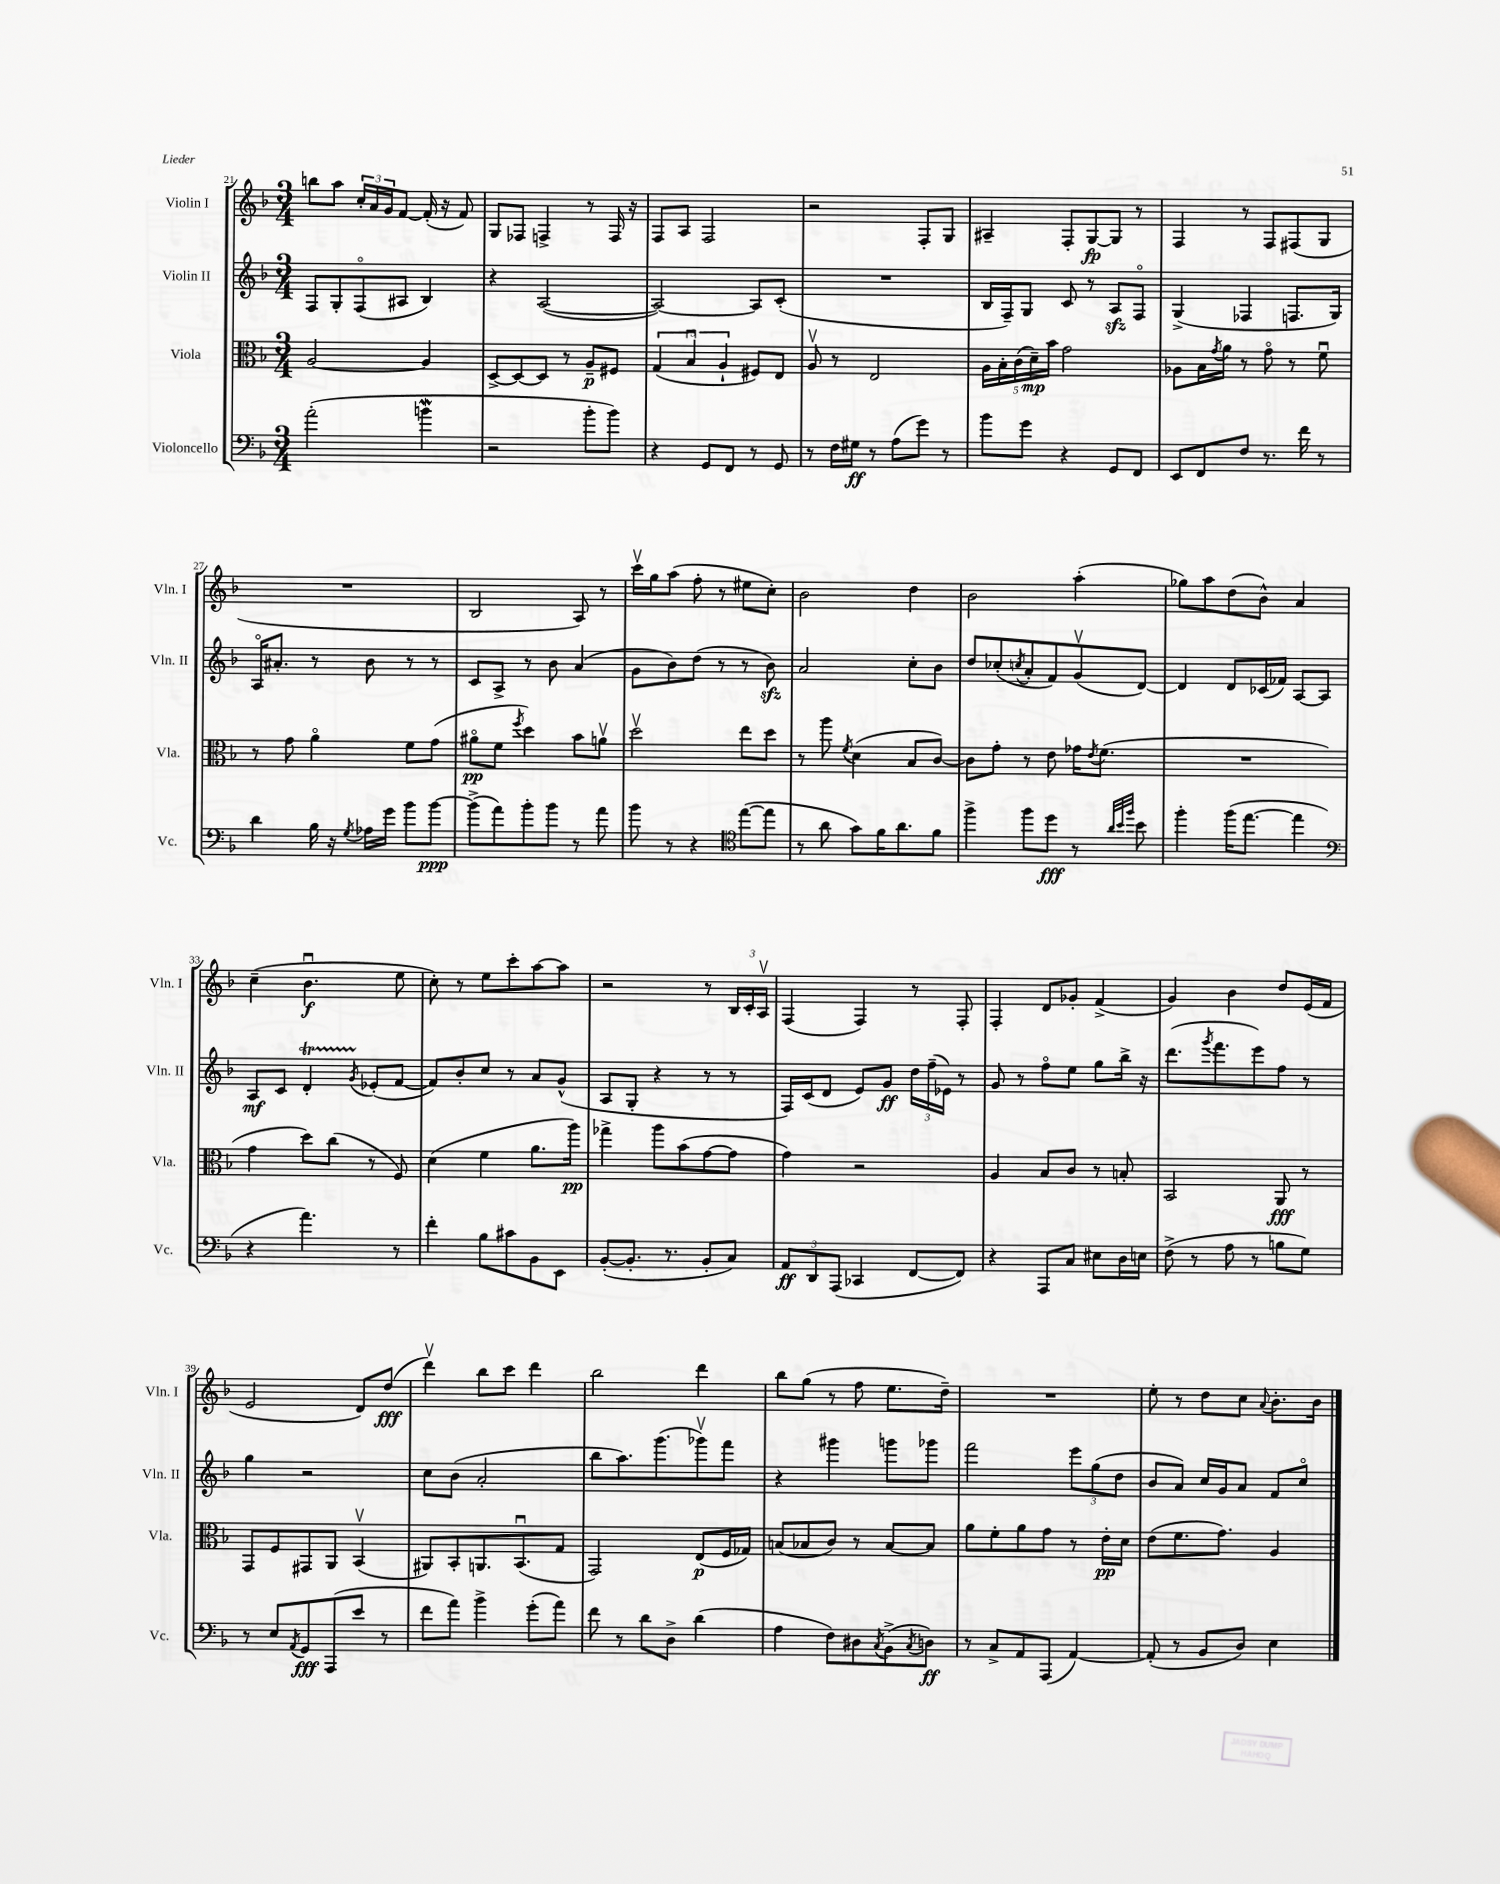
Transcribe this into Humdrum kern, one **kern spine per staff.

**kern	**dynam	**kern	**dynam	**kern	**dynam	**kern	**dynam
*part4	*part4	*part3	*part3	*part2	*part2	*part1	*part1
*staff4	*staff4	*staff3	*staff3	*staff2	*staff2	*staff1	*staff1
*I"Violoncello	*	*I"Viola	*	*I"Violin II	*	*I"Violin I	*
*I'Vc.	*	*I'Vla.	*	*I'Vln. II	*	*I'Vln. I	*
*clefF4	*	*clefC3	*	*clefG2	*	*clefG2	*
*k[b-]	*	*k[b-]	*	*k[b-]	*	*k[b-]	*
*M3/4	*	*M3/4	*	*M3/4	*	*M3/4	*
=21	=21	=21	=21	=21	=21	=21	=21
(2a'\	.	[2A/	.	8F/L	.	8bbn\L	.
.	.	.	.	8G'/	.	8aa\J	.
.	.	.	.	(8F/	.	24cc'/LL	.
.	.	.	.	.	.	24a/	.
.	.	.	.	.	.	24g/J	.
.	.	.	.	8A#X/J	.	[8f/J	.
4bnW\	.	4A/]	.	4B-/)	.	(16f'/]	.
.	.	.	.	.	.	16r	.
.	.	.	.	.	.	8f/)	.
=22	=22	=22	=22	=22	=22	=22	=22
2r	.	[8D^/L	.	4r	.	8G/L	.
.	.	8D/_	.	.	.	8F-X/J	.
.	.	8D/J]	.	([2A/	.	4Fn^/	.
.	.	8r	.	.	.	.	.
8b-'\L	.	8A~/L	p	.	.	8r	.
8b-\J)	.	8F#X/J	.	.	.	16F/	.
.	.	.	.	.	.	16r	.
=23	=23	=23	=23	=23	=23	=23	=23
4r	.	(6G/	.	2A/_)	.	8F/L	.
.	.	.	.	.	.	8A/J	.
.	.	6B-u/	.	.	.	.	.
8GG/L	.	.	.	.	.	2F/	.
.	.	6A`/	.	.	.	.	.
8FF/J	.	.	.	.	.	.	.
8r	.	8F#X/L)	.	8A/L]	.	.	.
8GG/	.	8E/J	.	(8c'/J	.	.	.
=24	=24	=24	=24	=24	=24	=24	=24
8r	.	8Av/	.	2.r	.	2r	.
16F\LL	.	8r	.	.	.	.	.
16G#X\JJ	ff	.	.	.	.	.	.
8r	.	2E/	.	.	.	.	.
(8A\L	.	.	.	.	.	.	.
8g\J)	.	.	.	.	.	8F'/L	.
8r	.	.	.	.	.	8G/J	.
=25	=25	=25	=25	=25	=25	=25	=25
8b-\L	.	20A\LL	.	16B-/LL	.	4A#X~/	.
.	.	20B-'\	.	.	.	.	.
.	.	.	.	16F~/J)	.	.	.
.	.	(20c\	.	.	.	.	.
8g\J	.	.	.	8G/J	.	.	.
.	.	20d~\)	mp	.	.	.	.
.	.	20b-\JJ	.	.	.	.	.
4r	.	2g\	.	8c/	.	8F'/L	.
.	.	.	.	8r	.	[8G/	fp
8GG/L	.	.	.	8Azz/L	.	8G/J]	.
8FF/J	.	.	.	8F/J	.	8r	.
=26	=26	=26	=26	=26	=26	=26	=26
8EE/L	.	8A-X\L	.	(4G^/	.	4F/	.
8FF/	.	16B-\L	.	.	.	.	.
.	.	8qg/	.	.	.	.	.
.	.	16a\JJ	.	.	.	.	.
8F/J	.	8r	.	4F-X/	.	8r	.
8.r	.	8g\	.	.	.	8F/L	.
.	.	8r	.	8.Fn/L	.	(8F#X/	.
16f\	.	.	.	.	.	.	.
8r	.	8fu\	.	.	.	8G/J	.
.	.	.	.	16G/Jk)	.	.	.
!!LO:LB:g=z
=27	=27	=27	=27	=27	=27	=27	=27
4d\	.	8r	.	16A/KL	.	2.r	.
.	.	.	.	8.a#X'/J	.	.	.
.	.	8g\	.	.	.	.	.
16B-\	.	4a\	.	8r	.	.	.
16r	.	.	.	.	.	.	.
8qG/	.	.	.	.	.	.	.
16A-X\LL	.	.	.	8b-\	.	.	.
16g\JJ	.	.	.	.	.	.	.
8b-\L	.	8f\L	.	8r	.	.	.
[8b-\J	ppp	(8g\J	.	8r	.	.	.
=28	=28	=28	=28	=28	=28	=28	=28
(8b-^\L]	.	8a#X\L	pp	8c/L	.	2B-/	.
8a\)	.	8f\J	.	8A^/J	.	.	.
.	.	8qff/	.	.	.	.	.
8b-'\	.	4dd\)	.	8r	.	.	.
8b-\J	.	.	.	8b-\	.	.	.
8r	.	8b-\L	.	(4a/	.	8A/)	.
8a\	.	8anv\J	.	.	.	8r	.
=29	=29	=29	=29	=29	=29	=29	=29
8b-\	.	2ddv\	.	8g\L	.	16cccv\LL	.
.	.	.	.	.	.	16gg\J	.
8r	.	.	.	8b-\)	.	(8aa\J	.
4r	.	.	.	(8dd\J	.	8ff'\	.
.	.	.	.	8r	.	8r	.
*clefC4	*	*	*	*	*	*	*
([8ee\L	.	8ee\L	.	8r	.	8ee#X\L	.
8ee\J]	.	8dd\J	.	8b-zz\)	.	8cc'\J)	.
=30	=30	=30	=30	=30	=30	=30	=30
8r	.	8r	.	2a/	.	2b-\	.
8a\	.	8aa\	.	.	.	.	.
.	.	8qf/	.	.	.	.	.
8g\L)	.	(4d\	.	.	.	.	.
16f\K	.	.	.	.	.	.	.
8.a\	.	.	.	.	.	.	.
.	.	8B-/L	.	8cc'\L	.	4dd\	.
8f\J	.	[8c/J)	.	8b-\J	.	.	.
=31	=31	=31	=31	=31	=31	=31	=31
4ff^\	.	8c\L]	.	8dd/L	.	2b-\	.
.	.	8g'\J	.	(8cc-X'/	.	.	.
.	.	.	.	8qccn/	.	.	.
8ff\L	.	8r	.	8a'/	.	.	.
8dd\J	fff	8e\	.	8f/)	.	.	.
8r	.	16g-X\KL	.	(8gv/	.	(4aa'\	.
.	.	8qe/	.	.	.	.	.
.	.	(8.f\J	.	.	.	.	.
32qqa/LLL	.	.	.	.	.	.	.
32qqb-/	.	.	.	.	.	.	.
32qqff/JJJ	.	.	.	.	.	.	.
8b-\	.	.	.	[8d/J)	.	.	.
=32	=32	=32	=32	=32	=32	=32	=32
4ff'\	.	2.r	.	4d/]	.	8gg-X\L)	.
.	.	.	.	.	.	8aa\	.
(16ff\KL	.	.	.	8d/L	.	(8dd\	.
[8.ee\J	.	.	.	.	.	.	.
.	.	.	.	(16c-X/L	.	8b-^^\J)	.
.	.	.	.	16f-X/JJ)	.	.	.
4ee\]	.	.	.	[8A/L	.	4a/	.
.	.	.	.	8A/J]	.	.	.
!!LO:LB:g=z
=33	=33	=33	=33	=33	=33	=33	=33
*clefF4	*	*	*	*	*	*	*
4r	.	4g\	.	8A/L	mf	(4cc~\	.
.	.	.	.	8c/J	.	.	.
4.a\)	.	8dd\L)	.	4dT'/	.	4.b-u\	f
.	.	(8cc\J	.	.	.	.	.
.	.	.	.	8qg/	.	.	.
.	.	8r	.	(8e-X'/L	.	.	.
8r	.	8F/)	.	[8f/J	.	8ee\	.
=34	=34	=34	=34	=34	=34	=34	=34
4f'\	.	(4d\	.	8f/L])	.	8cc'\)	.
.	.	.	.	8b-'/	.	8r	.
8B-\L	.	4f\	.	8cc/J	.	8ee\L	.
8c#X\	.	.	.	8r	.	8ccc'\	.
8BB-\	.	8.a\L	.	8a/L	.	[8aa\	.
8EE\J	.	.	.	(8g^^/J	.	8aa\J]	.
.	.	16aa\Jk)	pp	.	.	.	.
=35	=35	=35	=35	=35	=35	=35	=35
([8BB-'/L	.	4gg-X^\	.	8A/L	.	2r	.
8.BB-'/J]	.	.	.	8G'/J	.	.	.
.	.	8aa\L	.	4r	.	.	.
8.r	.	.	.	.	.	.	.
.	.	(8b-\	.	.	.	.	.
8BB-'/L	.	[8g\	.	8r	.	8r	.
8C/J)	.	8g\J]	.	8r	.	24B-/LL	.
.	.	.	.	.	.	24c'/	.
.	.	.	.	.	.	24Av/JJ	.
=36	=36	=36	=36	=36	=36	=36	=36
12AA/L	ff	4g\)	.	16F/LL)	.	(4F/	.
.	.	.	.	(16c/J	.	.	.
12DD/	.	.	.	.	.	.	.
.	.	.	.	8d/J	.	.	.
(12AAA/J	.	.	.	.	.	.	.
4CC-X/	.	2r	.	8e/L)	.	4F/)	.
.	.	.	.	8g/J	ff	.	.
[8FF/L	.	.	.	24dd\LL	.	8r	.
.	.	.	.	(24ff~\	.	.	.
.	.	.	.	24e-X\JJ)	.	.	.
8FF/J])	.	.	.	8r	.	8F'/	.
=37	=37	=37	=37	=37	=37	=37	=37
4r	.	4A/	.	8g/	.	4F'/	.
.	.	.	.	8r	.	.	.
8AAA/L	.	8B-/L	.	8ff\L	.	8d/L	.
8C/J	.	8c/J	.	8ee\J	.	8g-X'/J	.
8E#X\L	.	8r	.	8gg\L	.	(4f^/	.
16D\L	.	8Bn'/	.	16bb-^\Jk	.	.	.
16En\JJ	.	.	.	16r	.	.	.
=38	=38	=38	=38	=38	=38	=38	=38
(8F^\	.	2BB-/	.	(8.ddd\L	.	4g/)	.
8r	.	.	.	.	.	.	.
.	.	.	.	8qggg/	.	.	.
.	.	.	.	8.fff\	.	.	.
8A\	.	.	.	.	.	4b-\	.
8r	.	.	.	8eee\)	.	.	.
8Bn\L	.	8AA/	fff	8ff\J	.	8dd/L	.
8G\J)	.	8r	.	8r	.	(16e/L	.
.	.	.	.	.	.	16f/JJ	.
!!LO:LB:g=z
=39	=39	=39	=39	=39	=39	=39	=39
8r	.	8GG/L	.	4gg\	.	2e/	.
8E/L	.	8F/	.	.	.	.	.
8qAA/	.	.	.	.	.	.	.
8GG/	fff	8GG#X/	.	2r	.	.	.
(8AAA/	.	8AA/J	.	.	.	.	.
8e/J	.	(4BB-v/	.	.	.	8d/L)	.
8r	.	.	.	.	.	(8dd/J	fff
=40	=40	=40	=40	=40	=40	=40	=40
8f\L	.	8AA#X/L)	.	8cc\L	.	4dddv\)	.
8a\J)	.	8BB-'/	.	(8b-\J	.	.	.
4b-^\	.	8.AAn/	.	2a'/	.	8bb-\L	.
.	.	.	.	.	.	8ccc\J	.
.	.	(8.BB-u/	.	.	.	.	.
(8g'\L	.	.	.	.	.	4ddd\	.
8a\J)	.	8G/J	.	.	.	.	.
=41	=41	=41	=41	=41	=41	=41	=41
8f\	.	2GG/)	.	8bb-\L	.	2bb-\	.
8r	.	.	.	8.aa\)	.	.	.
8d\L	.	.	.	.	.	.	.
.	.	.	.	(8.ggg\	.	.	.
8D^\J	.	.	.	.	.	.	.
(4d\	.	(8E/L	p	8ggg-Xv\)	.	4ddd\	.
.	.	16F/L	.	8fff\J	.	.	.
.	.	16G-X/JJ)	.	.	.	.	.
=42	=42	=42	=42	=42	=42	=42	=42
4A\	.	(8Bn/L	.	4r	.	8bb-\L	.
.	.	8B-X/	.	.	.	(8gg\J	.
8F\L)	.	8c/J)	.	4ggg#X\	.	8r	.
8D#X\	.	8r	.	.	.	8ff\	.
8qC/	.	.	.	.	.	.	.
(8BB-^\	.	[8B-/L	.	8gggn\L	.	8.ee\L	.
8qC/	.	.	.	.	.	.	.
8Dn\J)	ff	8B-/J]	.	8ggg-X\J	.	.	.
.	.	.	.	.	.	16dd~\Jk)	.
=43	=43	=43	=43	=43	=43	=43	=43
8r	.	8a\L	.	2fff\	.	2.r	.
8C^/L	.	8f'\	.	.	.	.	.
8AA/	.	8a\	.	.	.	.	.
(8AAA/J	.	8g\J	.	.	.	.	.
[4AA/)	.	8r	.	12eee\L	.	.	.
.	.	.	.	(12gg\	.	.	.
.	.	16e'\LL	pp	.	.	.	.
.	.	.	.	12dd\J	.	.	.
.	.	16d\JJ	.	.	.	.	.
=44	=44	=44	=44	=44	=44	=44	=44
(8AA'/]	.	(8e\L	.	8b-/L	.	8ee'\	.
8r	.	8.f\	.	8a/J)	.	8r	.
8BB-/L	.	.	.	16cc/LL	.	8dd\L	.
.	.	8.g\J)	.	16g/J	.	.	.
8D/J)	.	.	.	8a/J	.	8cc\J	.
.	.	.	.	.	.	8qqa/	.
4E\	.	4A/	.	8f/L	.	8.b-'\L	.
.	.	.	.	8cc/J	.	.	.
.	.	.	.	.	.	16b-\Jk	.
==	==	==	==	==	==	==	==
*-	*-	*-	*-	*-	*-	*-	*-
